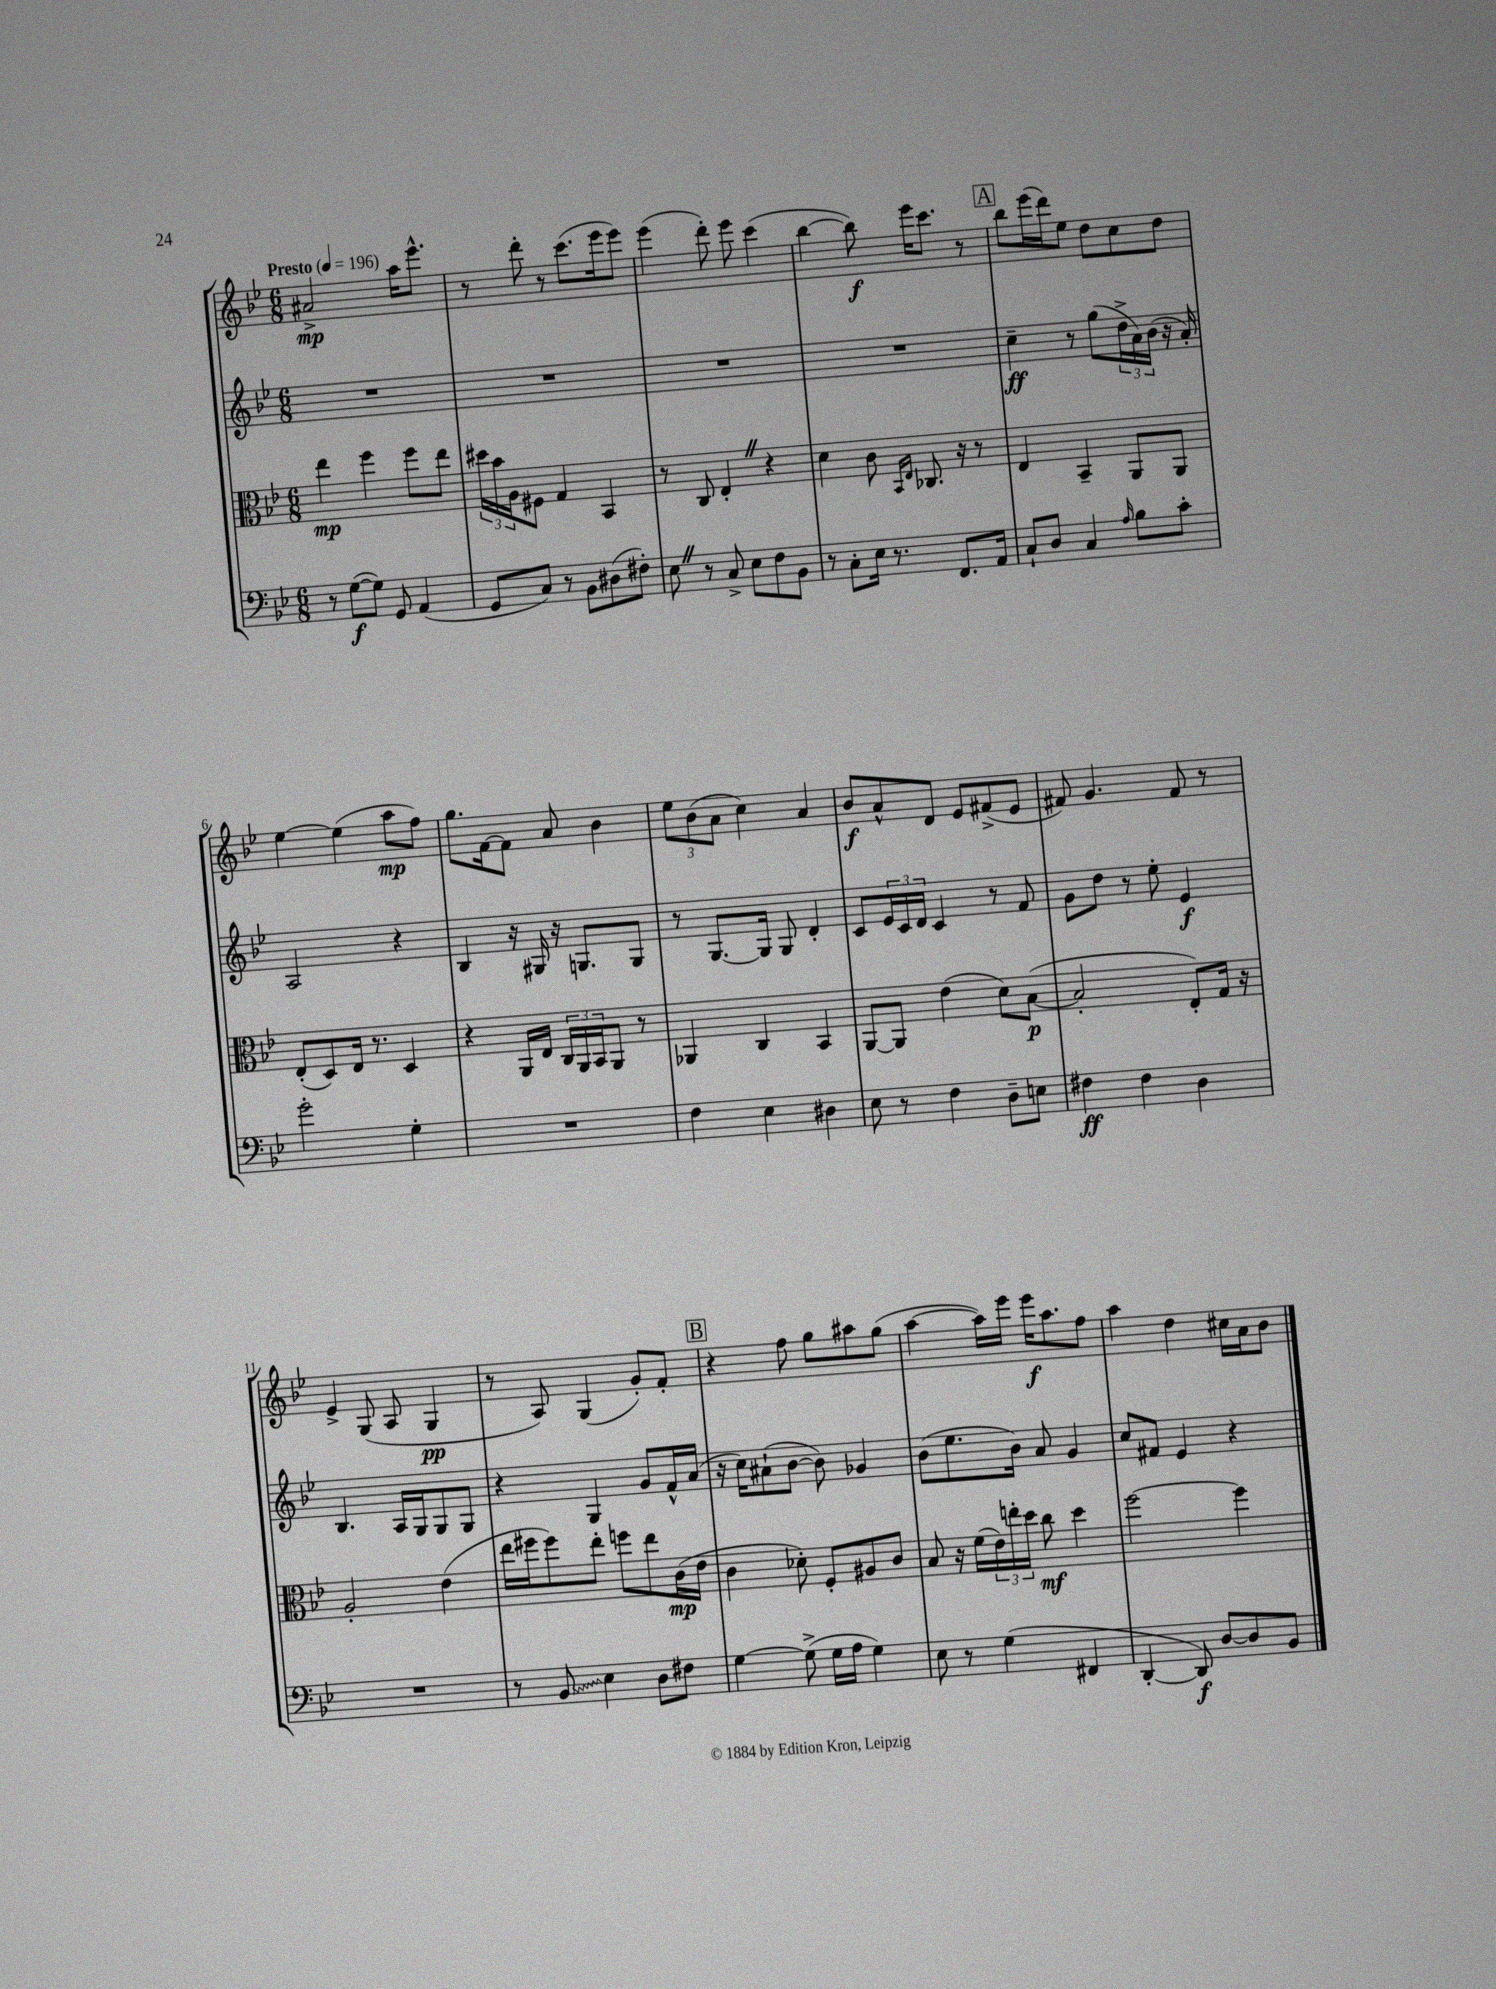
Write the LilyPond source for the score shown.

<<
\new StaffGroup <<
\new Staff = "s0" {
    \clef treble \key bes \major \numericTimeSignature \time 6/8 \tempo "Presto" 4 = 196
    ais'2->\mp a''16 ees'''8.-^ |
    r8 d'''8-. r8 c'''8.( ees'''16 ees'''8) |
    ees'''4( d'''8-.) ees'''8 c'''4( |
    bes''4~ bes''8\f) ees'''16 c'''8. r8 |
    \mark \markup { \box "A" } bes''8 ees'''16( d'''16) ees''8 d''8 c''8 d''8 |
    ees''4~ ees''4( a''8\mp f''8) |
    g''8. f'16~ f'8 a'8 bes'4 |
    \tuplet 3/2 { ees''8 bes'8( a'8 } c''4) a'4 |
    bes'8\f a'8-^ d'8 ees'8 fis'8->( ees'8 |
    fis'8) g'4. fis'8 r8 |
    ees'4-> g8( a8 g4\pp |
    r8 a8) g4( g'8-.) f'8-. |
    \mark \markup { \box "B" } r4 f''8 g''8 ais''8 g''8( |
    a''4~ a''16) ees'''16 ees'''16\f a''8. f''8 |
    a''4 d''4 cis''16 a'16 bes'8 \bar "|." |
}
\new Staff = "s1" {
    \clef treble \key bes \major \numericTimeSignature \time 6/8
    R2. |
    R2. |
    R2. |
    R2. |
    \mark \markup { \box "A" } c''4--\ff r8 g''8( \tuplet 3/2 { d''16-> a'16) bes'16( } r16 a'16-.) |
    a2 r4 |
    bes4 r16 gis16 r16 g8. g8 |
    r8 g8.~ g16 g8 d'4-. |
    c'8 \tuplet 3/2 { ees'16 c'16 d'16 } c'4 r8 f'8 |
    g'8 d''8 r8 ees''8-. ees'4\f |
    bes4. a16 g16 g8 g8 |
    r4 g4 g'8 f'16-^ a'16( |
    \mark \markup { \box "B" } r16 c''16) ais'8-!( bes'8~ bes'8) ges'4 |
    bes'8( ees''8. bes'16) a'8 g'4 |
    c''8 fis'8 ees'4 r4 \bar "|." |
}
\new Staff = "s2" {
    \clef alto \key bes \major \numericTimeSignature \time 6/8
    ees''4\mp f''4 f''8 ees''8 |
    \tuplet 3/2 { dis''16 bes'16 a16 } fis8 g4 bes,4 |
    r8 c8 ees4-. \once \override BreathingSign.text = \markup { \musicglyph "scripts.caesura.straight" } \breathe r4 |
    d'4 c'8 \grace { bes,16 ees16 } ces8. r16 r8 |
    \mark \markup { \box "A" } ees4 bes,4-- a,8 a,8 |
    ees8-.( d8) ees16 r8. d4 |
    r4 a,16 ees16 \tuplet 3/2 { c16 a,16 bes,16 } a,8 r8 |
    aes,4 c4 bes,4 |
    a,8~ a,8 ees'4( d'8) bes8~\p( |
    bes2-. ees8-.) g16 r16 |
    a2-. ees'4( |
    ees''16 fis''16 fis''8) ees''8-. f''8 ees''8 c'16\mp( ees'16 |
    \mark \markup { \box "B" } c'4 des'8-.) f8-. ais8 c'8 |
    bes8 r16 f'16( \tuplet 3/2 { ees'16) e''16-. d''16 } c''8\mf d''4 |
    f''2~ f''4 \bar "|." |
}
\new Staff = "s3" {
    \clef bass \key bes \major \numericTimeSignature \time 6/8
    r8 g8~\f( g8) g,8 a,4( |
    g,8 c8) r8 bes,8 dis8( fis8-.) |
    ees8 \once \override BreathingSign.text = \markup { \musicglyph "scripts.caesura.straight" } \breathe r8 c8-> ees8 f8 bes,8 |
    r8 c8-. ees16 r8. f,8. a,16 |
    \mark \markup { \box "A" } c8-! d8 c4 \grace { a16 } bes8 c'8-. |
    g'2-. g4-. |
    R2. |
    f4 ees4 dis4 |
    ees8 r8 f4 d8-- e8 |
    fis4\ff fis4 d4 |
    R2. |
    r8 \once \override Glissando.style = #'zigzag bes,8\glissando ees4 d8 fis8 |
    \mark \markup { \box "B" } g4~ g8->( g16 a16 g4) |
    ees8 r8 g4( fis,4 |
    d,4~-. d,8\f) d8~ d8 bes,8 \bar "|." |
}
>>
>>
